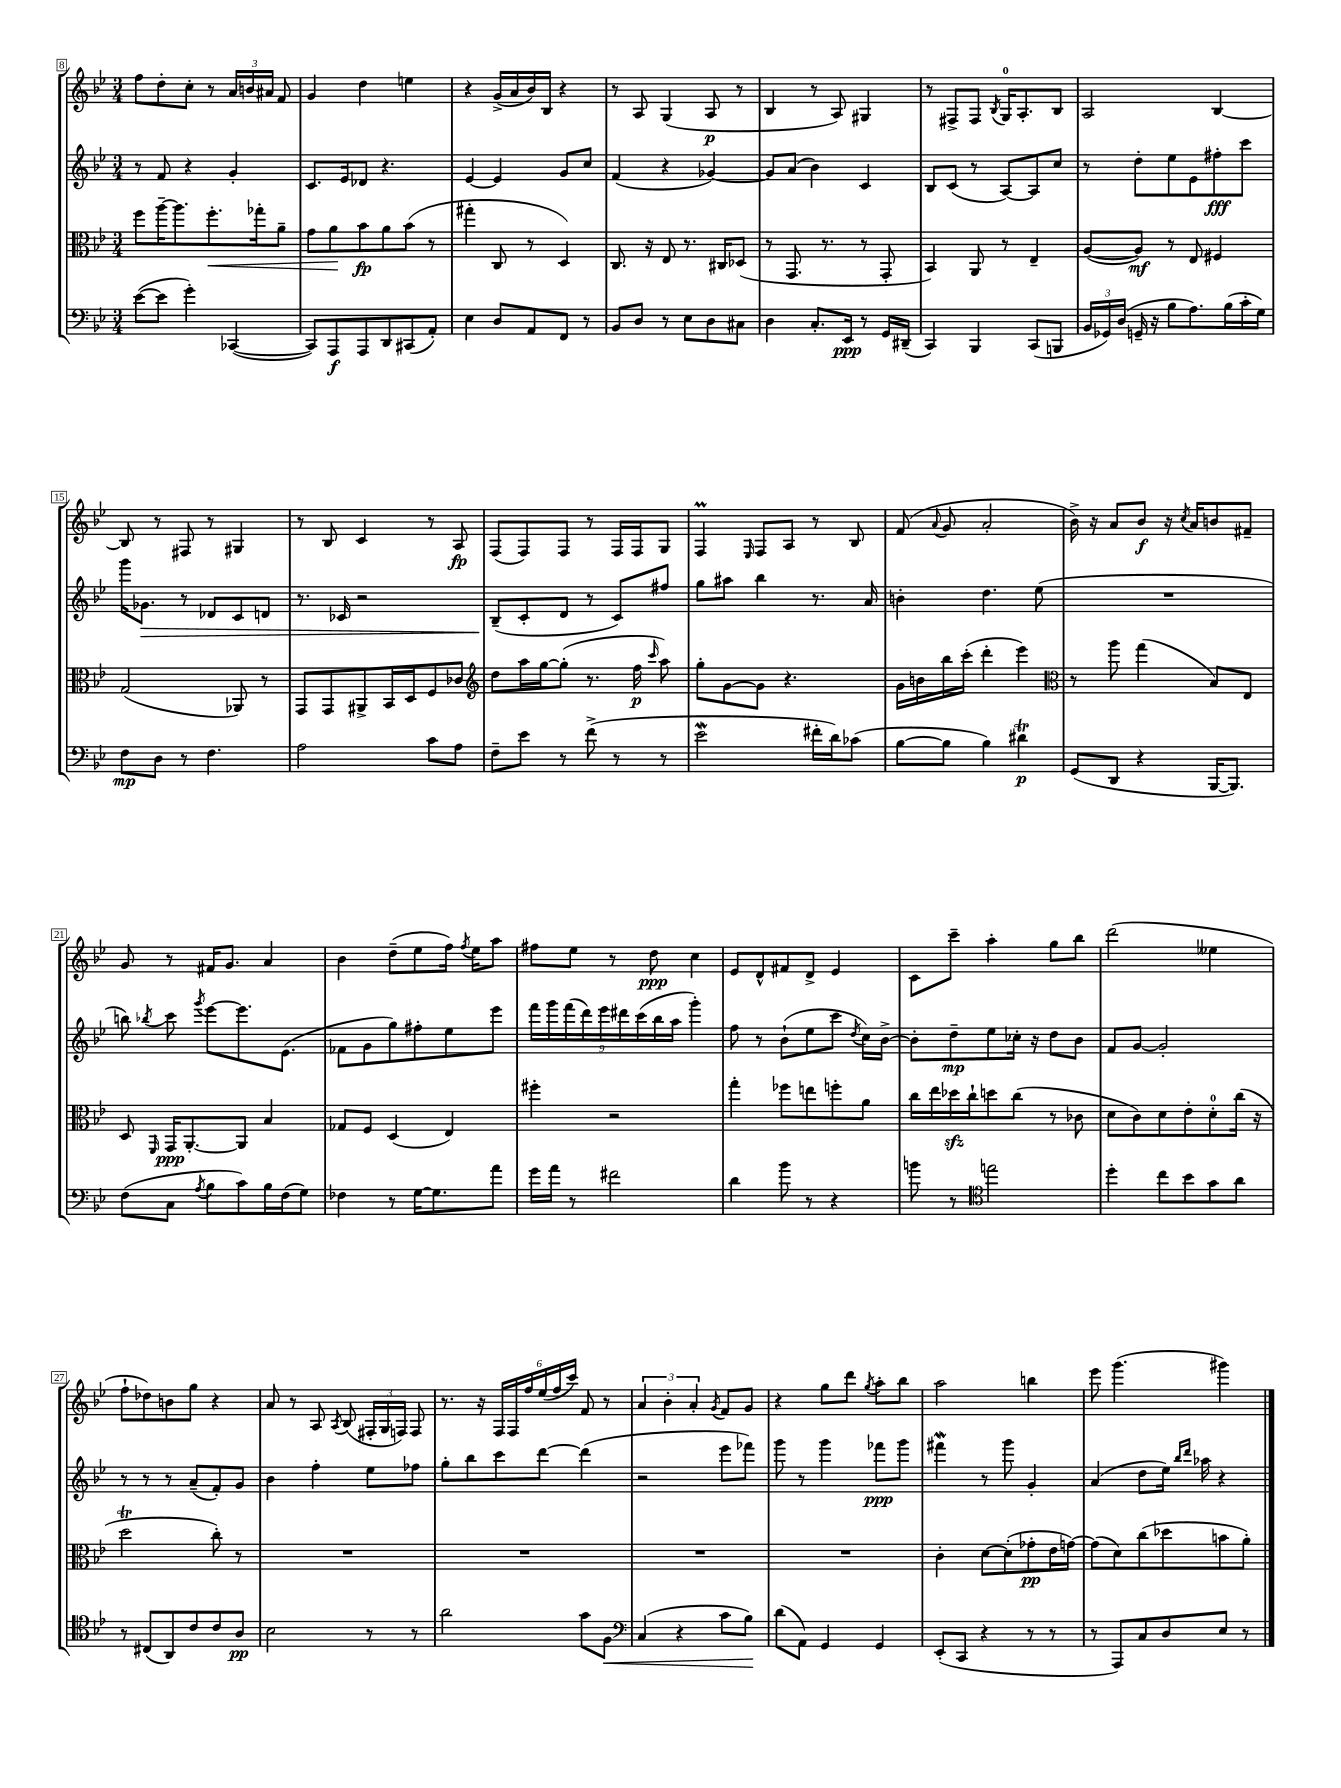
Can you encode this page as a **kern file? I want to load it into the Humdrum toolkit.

**kern	**kern	**kern	**kern
*staff4	*staff3	*staff2	*staff1
*clefF4	*clefC3	*clefG2	*clefG2
*k[b-e-]	*k[b-e-]	*k[b-e-]	*k[b-e-]
*M3/4	*M3/4	*M3/4	*M3/4
([8e-	8ff	8r	8ff
8e-]	[16aa~	8f	8dd'
.	8.aa]	.	.
4g')	.	4r	8cc'
.	8.ff'	.	8r
([4CC-	.	4g'	24a
.	.	.	24b
.	16gg-'	.	.
.	.	.	24a#
.	8a~	.	8f
=	=	=	=
8CC-])	8g	8.c	4g
8AAA	8a	.	.
.	.	16e-	.
8AAA	8b-	8d-	4dd
8DD	8a	4.r	.
(8CC#	(8b-	.	4ee
8AA')	8r	.	.
=	=	=	=
4E-	4gg#'	[4e-	4r
8D	8C	4e-]	(16g^
.	.	.	16a
8AA	8r	.	16b-)
.	.	.	16B-
8FF	4D)	8g	4r
8r	.	8cc	.
=	=	=	=
8BB-	8.C	(4f	8r
8D	.	.	8A
.	16r	.	.
8r	8E-	4r	(4G
8E-	8.r	.	.
8D	.	[4g-)	8A
.	16C#	.	.
8C#	(8D-	.	8r
=	=	=	=
4D	8r	8g-]	4B-
.	8.GG	(8a	.
8.C'	.	4b-)	8r
.	8.r	.	.
.	.	.	8A)
16EE-	.	.	.
8r	8r	4c	4G#
16GG	8GG'	.	.
(16DD#~	.	.	.
=	=	=	=
4CC)	4BB-)	8B-	8r
.	.	(8c	8F#^
4BBB-	8AA	8r	8F#
.	.	.	8qB-
.	8r	[8A)	16G
.	.	.	8.A'
(8CC	4E-~	8A]	.
8BBB	.	8cc	8B-
=	=	=	=
24BB-	([8A	8r	2A
24GG-)	.	.	.
(24D	.	.	.
16GG~	8A])	8dd'	.
16r	.	.	.
8B-	8r	8ee-	.
8.A)	8E-	8e-	.
.	4F#	8ff#'	[4B-
(16B-	.	.	.
16c'	.	8ccc	.
16G)	.	.	.
=	=	=	=
8F	(2G	16ggg	8B-]
.	.	8.g-	.
8D	.	.	8r
8r	.	8r	8F#
4.F	.	8d-	8r
.	8AA-)	8c	4G#
.	8r	8d	.
=	=	=	=
2A	8GG	8.r	8r
.	8GG	.	8B-
.	.	16c-	.
.	8AA#^	2r	4c
.	16BB-	.	.
.	16D	.	.
8c	8F	.	8r
8A	8c-	.	8A
=	=	=	=
*	*clefG2	*	*
8F~	8dd	(8B-~	(8F
8e-	16aa	8c'	8F)
.	[16gg	.	.
8r	(8gg']	8d	8F
(8f^	8.r	8r	8r
8r	.	8c)	16F
.	16ff	.	16F
.	16qqccc	.	.
8r	8aa)	8ff#	8G
=	=	=	=
2e-	8gg'	8gg	4F
.	[8g	8aa#	.
.	.	.	16qqE-
.	8g]	4bb-	8F
.	4.r	.	8A
16f#'	.	8.r	8r
16d)	.	.	.
(8c-	.	.	8B-
.	.	16a	.
=	=	=	=
[8B-	16g	4b'	(8f
.	16b	.	.
.	.	.	8qqa
8B-]	16bb-	.	8g
.	(16ccc'	.	.
4B-)	4ddd'	4.dd	2a'
4d#	4eee-)	.	.
.	.	(8ee-	.
=	=	=	=
*	*clefC3	*	*
(8GG	8r	2.r	16b-^)
.	.	.	16r
8DD	8aa	.	8a
4r	(4gg	.	8b-
.	.	.	16r
.	.	.	8qcc
.	.	.	16a
[16BBB-	8B-)	.	8b
8.BBB-])	.	.	.
.	8E-	.	8f#~
=	=	=	=
(8F	8D	8bb)	8g
.	16qqFF	8qbb-	.
8C	16GG	8ccc	8r
.	[8.AA'	.	.
8qA	.	8qggg	.
8B-	.	[8eee-	16f#
.	.	.	8.g
8c)	8AA]	8.eee-]	.
16B-	4B-	.	4a
(16F	.	(8.e-	.
8G)	.	.	.
=	=	=	=
4F-	8G-	8f-	4b-
.	8F	8g	.
8r	(4D	8gg)	(8dd~
[16G	.	8ff#'	8ee-
8.G]	.	.	.
.	4E-)	8ee-	16ff)
.	.	.	8qff
.	.	.	16ee-
8a	.	8eee-	8aa
=	=	=	=
16g	4ff#'	18fff	8ff#
.	.	18ggg	.
16a	.	.	.
.	.	(18fff	.
8r	.	.	8ee-
.	.	18ddd)	.
.	.	18eee-	.
2f#	2r	.	8r
.	.	18ddd#	.
.	.	(18ccc	.
.	.	.	8dd
.	.	18bb-	.
.	.	18aa	.
.	.	4ggg')	4cc
=	=	=	=
4d	4gg'	8ff	8e-
.	.	8r	8d^^
8b-	8ff-	(8b-`	8f#
8r	8ee	8ee-	8d^
4r	8ff'	8ccc	4e-
.	.	8qdd	.
.	8a	16cc)	.
.	.	[16b-^	.
=	=	=	=
8b	16cc	8b-']	8c
.	16ee-	.	.
8r	16dd-	8dd~	8ccc~
.	16cc`	.	.
*clefC4	*	*	*
2ee	8dd	8ee-	4aa'
.	(8cc	16cc-'	.
.	.	16r	.
.	8r	8dd	8gg
.	8c-	8b-	8bb-
=	=	=	=
4dd'	8d	8f	(2ddd
.	8c)	[8g	.
8cc	8d	2g']	.
8b-	8e-'	.	.
8g	8d'	.	4ee--
8a	(16cc	.	.
.	16r	.	.
=	=	=	=
8r	2dd	8r	8ff`
(8C#	.	8r	8dd-)
8AA)	.	8r	8b
8c	.	(8a~	8gg
8c	8cc')	8f')	4r
8A	8r	8g	.
=	=	=	=
2B-	2.r	4b-	8a
.	.	.	8r
.	.	4ff'	8A
.	.	.	8qA
.	.	.	(8B-
8r	.	8ee-	24F#'
.	.	.	24G
.	.	.	24F)
8r	.	8ff-	8F
=	=	=	=
2a	2.r	8gg'	8.r
.	.	8bb-	.
.	.	.	16r
.	.	8ccc	24F
.	.	.	24F
.	.	.	24ff
.	.	[8ddd	(24ee-
.	.	.	24ff
.	.	.	24ccc)
8g	.	(4ddd]	8f
8F	.	.	8r
=	=	=	=
*clefF4	*	*	*
(4C	2.r	2r	6a
.	.	.	6b-'
4r	.	.	.
.	.	.	6a'
.	.	.	8qg
8c	.	8eee-	8f
8B-)	.	8fff-)	8g
=	=	=	=
(8d	2.r	8ggg	4r
8AA)	.	8r	.
4GG	.	4ggg	8gg
.	.	.	8ddd
.	.	.	8qgg
4GG	.	8fff-	8aa'
.	.	8ggg	8bb-
=	=	=	=
(8EE-'	4c'	4fff#	2aa
8CC	.	.	.
4r	[8d	8r	.
.	(8d']	8ggg	.
8r	8g-'	4g'	4bb
8r	16e-	.	.
.	[16g)	.	.
=	=	=	=
8r	(8g]	(4a	8eee-
8AAA)	8d)	.	(4.ggg
8C	(8cc	8dd	.
8D	8dd-	16ee-)	.
.	.	16qqbb-	.
.	.	16qqddd	.
.	.	16aa-	.
8E-	8b	4r	4ggg#)
8r	8a')	.	.
==	==	==	==
*-	*-	*-	*-
